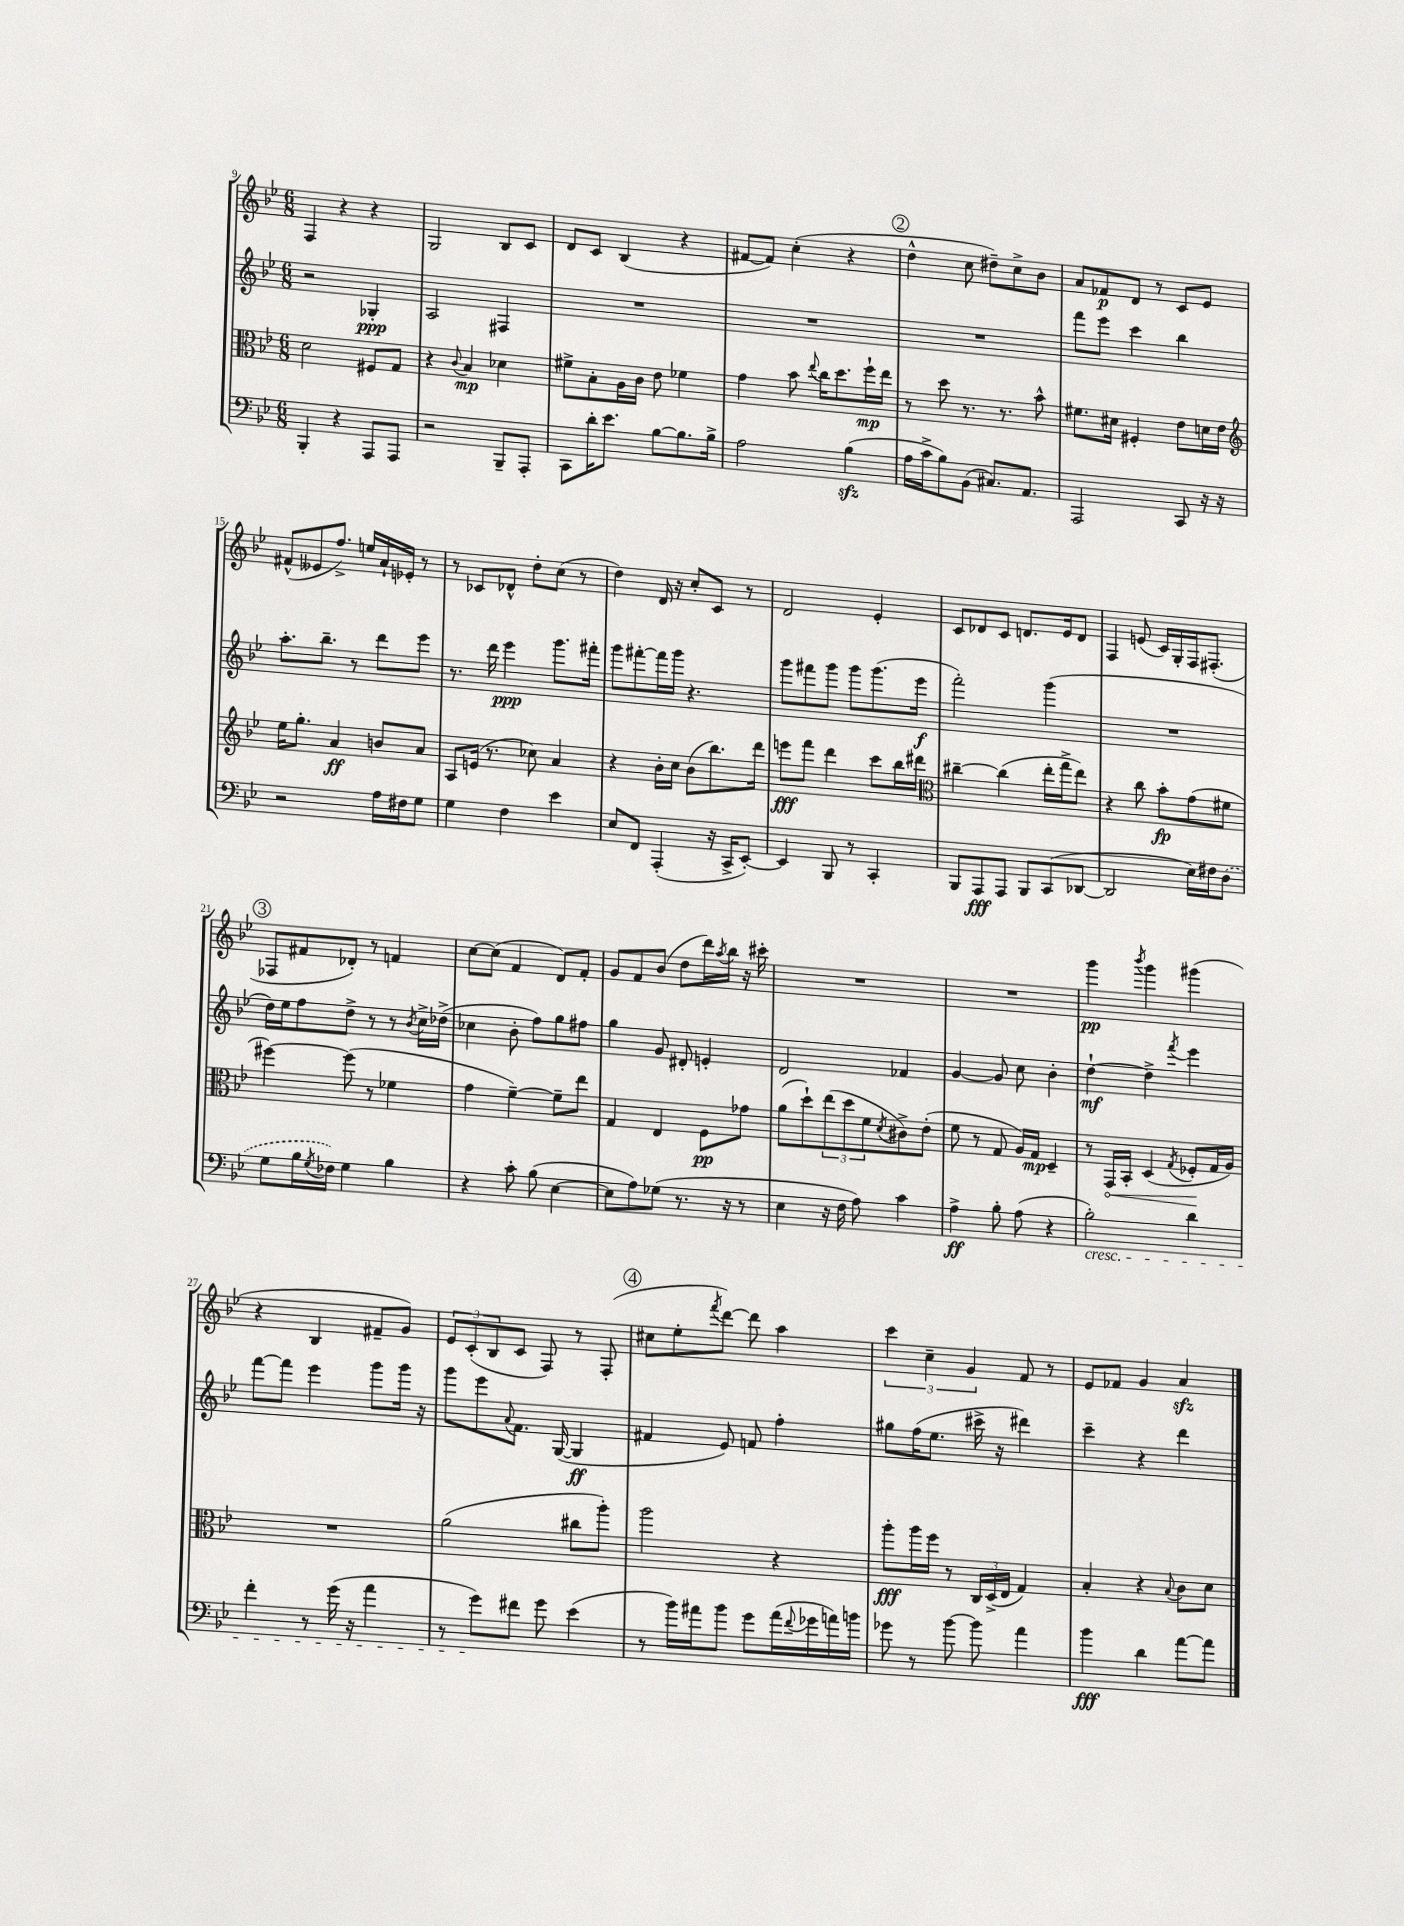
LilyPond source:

<<
\new StaffGroup <<
\new Staff = "s0" {
    \clef treble \key bes \major \numericTimeSignature \time 6/8
    f4 r4 r4 |
    g2 bes8 c'8 |
    d'8 c'8 bes4( r4 |
    fis'8~ fis'8) c''4-.( r4 |
    \mark \markup { \circle "2" } d''4-^ c''8 dis''8--) c''8-> bes'8 |
    a'8 fes'8\p d'8 r8 c'8 ees'8 |
    fis'8-^( eeses'8 f''8.->) e''16 a'16-! ees'16-. r8 |
    r8 ces'8 des'8-^ d''8-. c''8( r8 |
    d''4) d'16 r16 c''8-. c'8 r8 |
    d'2 ees'4-. |
    c'8 des'8 c'8 d'8. ees'16 d'8 |
    f4 e'8( c'16) g16-. f16 fis8.-.( |
    \mark \markup { \circle "3" } fes8 fis'8 des'8-.) r8 f'4 |
    c''8~ c''8( f'4 d'8) f'8-. |
    g'8 f'8 bes'8( d''8 d'''16) \acciaccatura { a''8 } bes''16 r16 cis'''16-. |
    R2. |
    R2. |
    g'''4\pp \acciaccatura { bes'''8 } g'''4 gis'''4( |
    r4 bes4 fis'8-- g'8) |
    \tuplet 3/2 { ees'8 c'8-.( bes8 } c'8 f8) r8 f8-.( |
    \mark \markup { \circle "4" } cis''8 ees''8-. \acciaccatura { f'''8 } d'''8~) d'''8 a''4 |
    \tuplet 3/2 { c'''4 c''4-- g'4 } f'8 r8 |
    ees'8 fes'8 g'4 a'4\sfz \bar "|." |
}
\new Staff = "s1" {
    \clef treble \key bes \major \numericTimeSignature \time 6/8
    r2 ges4-.\ppp |
    a2 fis4 |
    R2. |
    R2. |
    \mark \markup { \circle "2" } R2. |
    f'''8 ees'''8 c'''4 bes''4 |
    a''8.-. bes''8.-- r8 d'''8 ees'''8 |
    r8. d'''16 ees'''4\ppp g'''8. fis'''16-. |
    g'''8 fis'''8~-. fis'''16 g'''16 r4. |
    g'''8 fis'''8 g'''8 g'''8 g'''8.( ees'''16\f |
    f'''2-.) g'''4( |
    R2. |
    \mark \markup { \circle "3" } d''16) ees''16 f''8 d''8-> r8 r8 \acciaccatura { bes'8 } c''16-> des''16->( |
    ces''4 bes'8-. f''8) g''8 fis''8 |
    g''4 g'8 dis'8-. e'4-. |
    d'2 fes'4 |
    g'4~ g'8 c''8 bes'4-. |
    d''4~-!\mf d''4-> \acciaccatura { f'''8 } ees'''4 |
    f'''8~ f'''8 ees'''4 g'''8 g'''16 r16 |
    g'''8 ees'''8 \appoggiatura { a'8 } f'8. g16~( g4\ff |
    \mark \markup { \circle "4" } fis'4 ees'8) f'8 f''4-. |
    gis''8 f''16( ees''8. cis'''16-> r16 dis'''4) |
    c'''4-- r4 d'''4 \bar "|." |
}
\new Staff = "s2" {
    \clef alto \key bes \major \numericTimeSignature \time 6/8
    d'2 fis8 g8 |
    r4 \appoggiatura { c'8 } bes4\mp des'4 |
    fis'8-> bes8-. a16 c'16 ees'8 fes'4 |
    g'4 bes'8 \appoggiatura { ees''8 } c''16 d''8. f''16-!\mp ees''16 |
    \mark \markup { \circle "2" } r8 d''8 r8. r8. bes'8-^ |
    fis'8. dis'16 fis4-. ees'8 d'16 ees'16 |
    \clef treble ees''16 g''8.-. a'4\ff b'8 a'8 |
    a8 e'16( r8. ces''8) a'4 |
    r4 bes'16-. c''16 bes'8( bes''8.) d'''16 |
    e'''8\fff f'''8 d'''4 c'''8 bes''16 dis'''16 |
    \clef alto cis''4~-- cis''4( ees''16-. g''16-> ees''8) |
    r4 c''8 bes'8-.\fp g'8( fis'8 |
    \mark \markup { \circle "3" } fis''4~) fis''8( r8 fes'4 |
    g'4 f'4~--) f'8-- ees''8 |
    g4 ees4 f8\pp ges'8 |
    a'8( d''8-!) \tuplet 3/2 { ees''8( d''8 f'8 } \acciaccatura { d'8 } cis'8->) ees'8-.( |
    f'8 r8 g8 a16) g16\mp d4-- |
    r8 \once \override Hairpin.circled-tip = ##t g,16\< bes,16-. d4( \acciaccatura { g8 } fes8-.\! g16 a16) |
    R2. |
    a'2( cis''8 a''8-.) |
    \mark \markup { \circle "4" } a''2 r4 |
    a''8-.\fff a''16 f''16 r8 \tuplet 3/2 { c16 d16->( ees16 } g4) |
    bes4-. r4 \appoggiatura { bes8 } c'8 d'8 \bar "|." |
}
\new Staff = "s3" {
    \clef bass \key bes \major \numericTimeSignature \time 6/8
    bes,,4-. r4 a,,8 a,,8 |
    r2 bes,,8-- a,,8-. |
    c,8 d'16-. ees'8. bes8~ bes8. bes16-> |
    a2 bes4\sfz( |
    \mark \markup { \circle "2" } a16 c'16-> bes8) bes,8( cis8.) a,8. |
    a,,2 c,8 r16 r16 |
    r2 a16 fis16 g8 |
    g4 f4 ees'4 |
    ees8 f,8 a,,4-.( r16 c,16-> ees,8~-.) |
    ees,4 bes,,8 r8 c,4-. |
    bes,,8 a,,8\fff a,,8 bes,,8 c,8( des,8~ |
    des,2 ees16) fis16 \once \slurDashed d8( |
    \mark \markup { \circle "3" } g8 bes16 \acciaccatura { g8 } fes16) g4 bes4 |
    r4 c'8-. bes8( ees4~ |
    ees8 a8) ges8( r8. r16 r8 |
    ees4 r16 f16 a8) c'4 |
    a4->\ff bes8-. a8( r4 |
    bes2-.\cresc) d'4 |
    f'4-. r8 g'16( r16 a'4 |
    r8 g'8\!) fis'8 g'8 ees'4( |
    \mark \markup { \circle "4" } r8 bes'16) ais'16 bes'8 g'8 ais'16( \appoggiatura { f'8 } ges'16 a'16) b'16 |
    ges'8 r8 bes'8~ bes'8 a'4 |
    bes'4\fff d'4 a'8~ a'8 \bar "|." |
}
>>
>>
\layout { \context { \Score currentBarNumber = #9 } }
